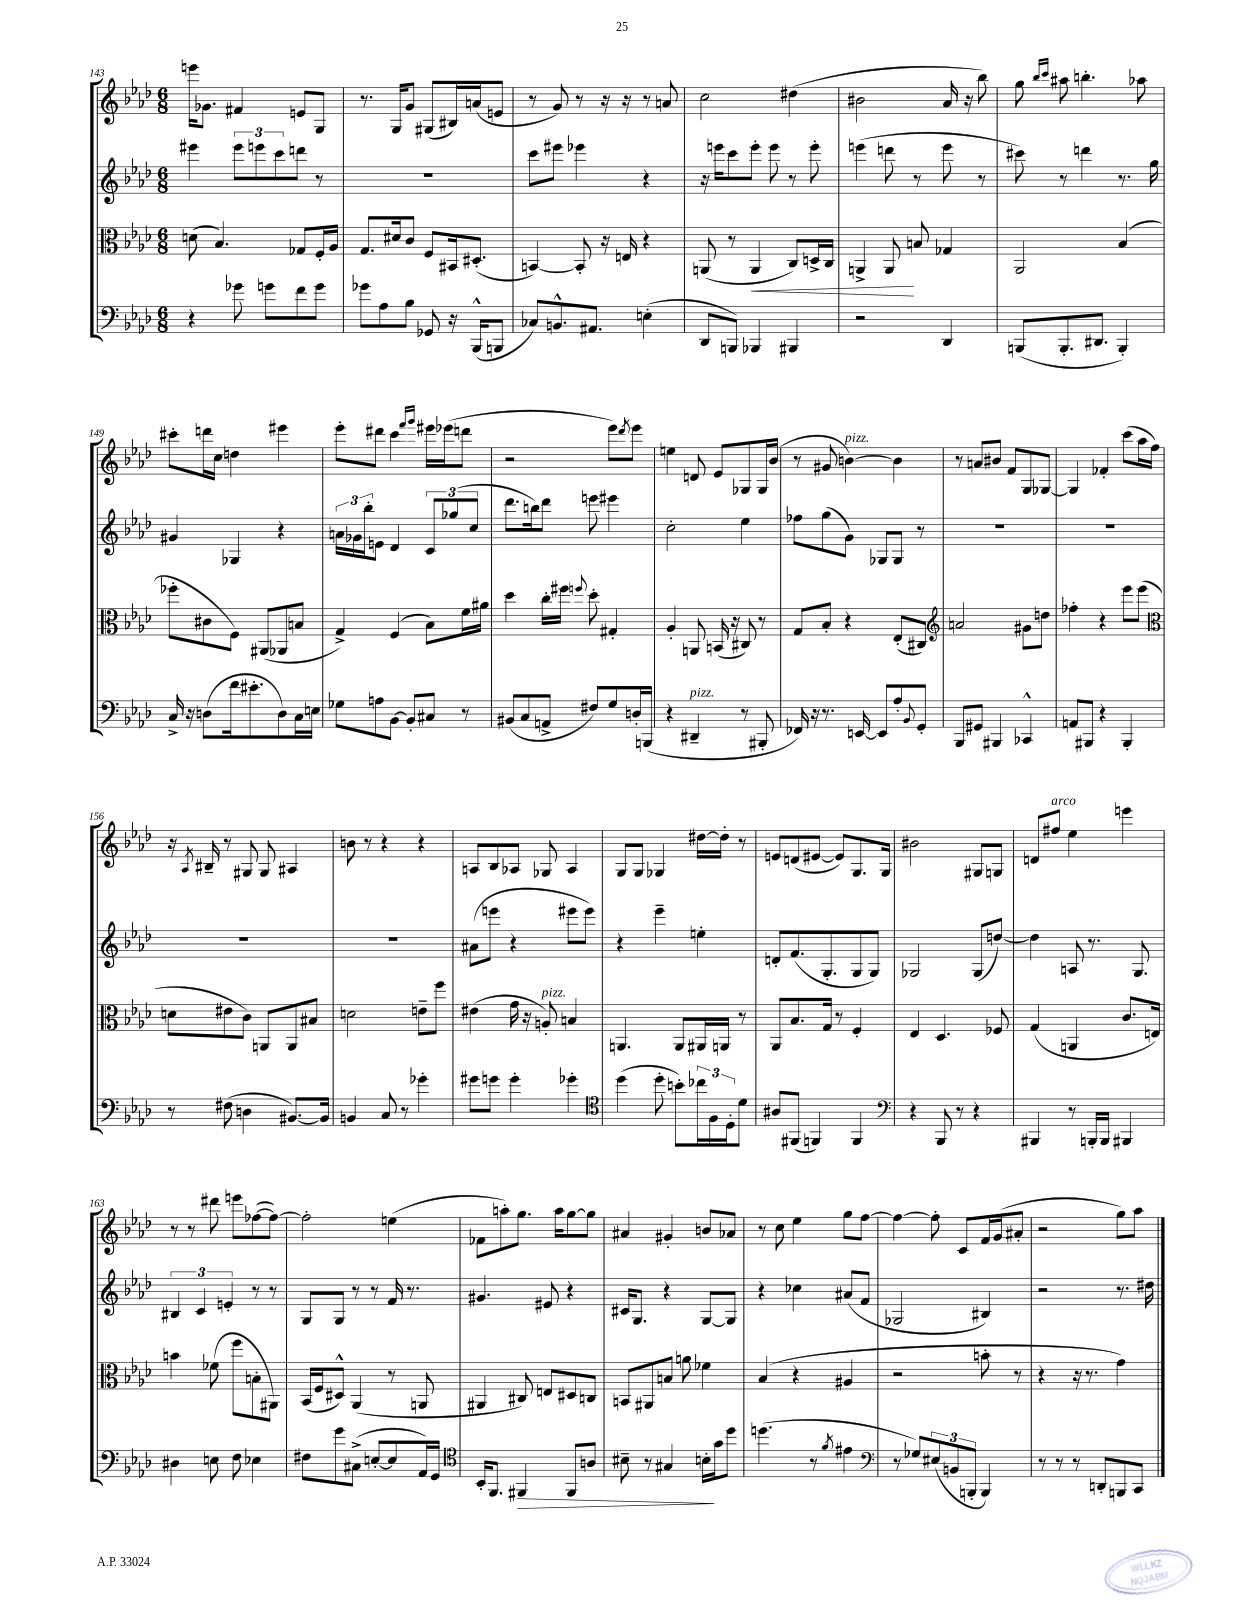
<<
\new StaffGroup <<
\new Staff = "s0" {
    \clef treble \key aes \major \numericTimeSignature \time 6/8
    e'''16 ges'8. fis'4 e'8 g8 |
    r8. g16 g'8 gis8( bis16) a'16( e'8 |
    r8 g'8) r8 r16 r16 r8 a'8 |
    c''2 dis''4( |
    bis'2 aes'16 r16 bes''8) |
    g''8 \grace { bes''16 c'''16 } ais''8 b''4.-. aes''8 |
    cis'''8-. d'''16 c''16 d''4 eis'''4 |
    ees'''8-. dis'''8 c'''4 \grace { f'''16 g'''16 } eis'''16 ees'''16( d'''8 |
    r2 ees'''8) \acciaccatura { des'''8 } ees'''8 |
    e''4 d'8 ees'8 ges8 ges16 bes'16( |
    r8 gis'8 b'4~^\markup { \italic "pizz." }) b'4 |
    r8 a'8 bis'8 f'8 g8 ges8~ |
    ges4 fes'4-. c'''8( aes''16 f''16) |
    r16 \acciaccatura { aes8 } bis16-- r8 gis8 gis8 ais4 |
    b'8 r8 r4 r4 |
    a8 bes8 aes8 ges8 aes4 |
    g8 g8 ges4 dis''16~ dis''16-. r8 |
    e'8 d'8( eis'8~ eis'8) g8. g16 |
    bis'2 gis8 g8 |
    d'8 fis''8^\markup { \italic "arco" } ees''4 e'''4 |
    r8 r8 dis'''8 e'''8 fes''8~( fes''8~) |
    fes''2-. e''4( |
    fes'8 a''8-.) g''8. a''16 g''8~ g''8 |
    ais'4 gis'4-. b'8 aes'8 |
    r8 c''8 ees''4 g''8 f''8~ |
    f''4~ f''8-. c'8 f'16 g'16( ais'8-. |
    r2 g''8) aes''8 \bar "|." |
}
\new Staff = "s1" {
    \clef treble \key aes \major \numericTimeSignature \time 6/8
    eis'''4 \tuplet 3/2 { eis'''8 e'''8 c'''8 } d'''8 r8 |
    R2. |
    c'''8 eis'''8 ees'''4 r4 |
    r16 e'''16 c'''8 e'''8-. e'''8 r8 e'''8-. |
    e'''4( d'''8 r8 e'''8 r8 |
    cis'''8) r8 d'''4 r8. g''16 |
    gis'4 ges4 r4 |
    \tuplet 3/2 { a'16 ges'16 bes''16-. } e'8 des'4 \tuplet 3/2 { c'8 ges''8( c''8 } |
    des'''8. b''16) des'''8 e'''8 eis'''4 |
    c''2-. ees''4 |
    fes''8 g''8( g'8) ges8 ges8 r8 |
    R2. |
    R2. |
    R2. |
    R2. |
    ais'8( e'''8 r4 eis'''8 eis'''8) |
    r4 ees'''4-- e''4-. |
    d'8-. f'8.( g8.-. g8 g8) |
    ges2 ges8( d''8~) |
    d''4 a8 r8. g8. |
    \tuplet 3/2 { bis4 c'4 e'4-. } r8 r8 |
    g8 g8 r8 r8 f'16 r8. |
    gis'4. eis'8 r4 |
    cis'16 g8. r4 g8~ g8 |
    r4 ces''4 ais'8( f'8 |
    ges2 bis4) |
    r2 r8. dis''16 \bar "|." |
}
\new Staff = "s2" {
    \clef alto \key aes \major \numericTimeSignature \time 6/8
    d'8( bes4.) ges8 f16-. aes16 |
    g8. dis'16 c'8 f8 bis,16 dis8.-.( |
    b,4~) b,8-. r16 e16 r4 |
    a,8( r8 a,4\< c8) d16-> c16 |
    a,4-> a,8\! b8 ges4 |
    aes,2 bes4( |
    fes''8-. cis'8 f8) ais,8( aes,8 b8 |
    g4->) f4( bes8) f'16 ais'16 |
    des''4 c''16-. fis''16 \appoggiatura { f''8 } des''8-. gis4-. |
    aes4-. a,8 b,16( r16 cis8) r8 |
    g8 bes8-. r4 ees8-.( cis8) |
    \clef treble a'2 gis'8 d''8 |
    fes''4-. r4 ees'''8 ees'''8( |
    \clef alto d'8 eis'8 c'8) a,8 a,8 bis8 |
    d'2 e'8-- f''8 |
    eis'4( g'16 r16 a8-.^\markup { \italic "pizz." }) b4 |
    a,4. a,8 ais,16 a,16 r8 |
    aes,8 bes8. g16 r8 f4-. |
    ees4 des4. fes8 |
    g4( a,4 c'8. e16) |
    b'4 fes'8( f''8 b8-. ais,8) |
    bes,16( f16 dis8-^) aes,4( r8 a,8 |
    ais,4 cis8) e8 dis8 c8 |
    b,8 ais,8 b8 a'8 fes'4 |
    bes4( r4 ais4 |
    r2 b'8-. r8 |
    r4 r16 r8. g'4) \bar "|." |
}
\new Staff = "s3" {
    \clef bass \key aes \major \numericTimeSignature \time 6/8
    r4 ges'8 g'8 f'8 g'8 |
    ges'8 aes8 bes8 ges,8 r16 bes,,16-^( b,,8 |
    ces8) b,8.-^ ais,8. e4-.( |
    des,8 b,,8) bes,,4 bis,,4 |
    r2 des,4 |
    b,,8( b,,8.-. dis,8. b,,4-.) |
    c16-> r16 d8( f'16 eis'8.-. d8) c16 e16 |
    ges8 a8 bes,8~ bes,8-. cis8 r8 |
    bis,8( c8 a,8-> fis8) g8 d16-. b,,16( |
    r4 dis,4--^\markup { \italic "pizz." } r8 bis,,8-. |
    fes,16) r16 r8. e,16~ e,8 aes8-. \appoggiatura { bes,8 } g,8-. |
    bes,,8 gis,8 bis,,4 ces,4-^ |
    a,8 bis,,8 r4 bis,,4-. |
    r8 fis8( d4 bis,8.~) bis,16 |
    b,4 c8 r8 ges'4-. |
    gis'8 g'8 g'4-. ges'4-. |
    \clef tenor des''4( des''8-. b'8-.) \tuplet 3/2 { ces''16 f16 des16-. } des'8 |
    ais8 fis,8( f,4) f,4 |
    \clef bass r4 bes,,8 r8 r4 |
    bis,,4 r8 b,,16-. b,,16 bis,,4 |
    dis4 e8 f8 ees4 |
    fis8 g'8 cis8->( e8~-. e8 aes,16) g,16 |
    \clef tenor bes,16-. f,8. fis,4\> fis,8 a8 |
    bis8-- r8 gis4 b16-.\! g'16 des''8 |
    d''4.( r8 \acciaccatura { f'8 } eis'4 |
    \clef bass r8 ges8) \tuplet 3/2 { eis8( b,8 b,,8-. } b,,4) |
    r8 r8 r8 d,8-. b,,8 c,8 \bar "|." |
}
>>
>>
\layout { \context { \Score currentBarNumber = #143 } }
